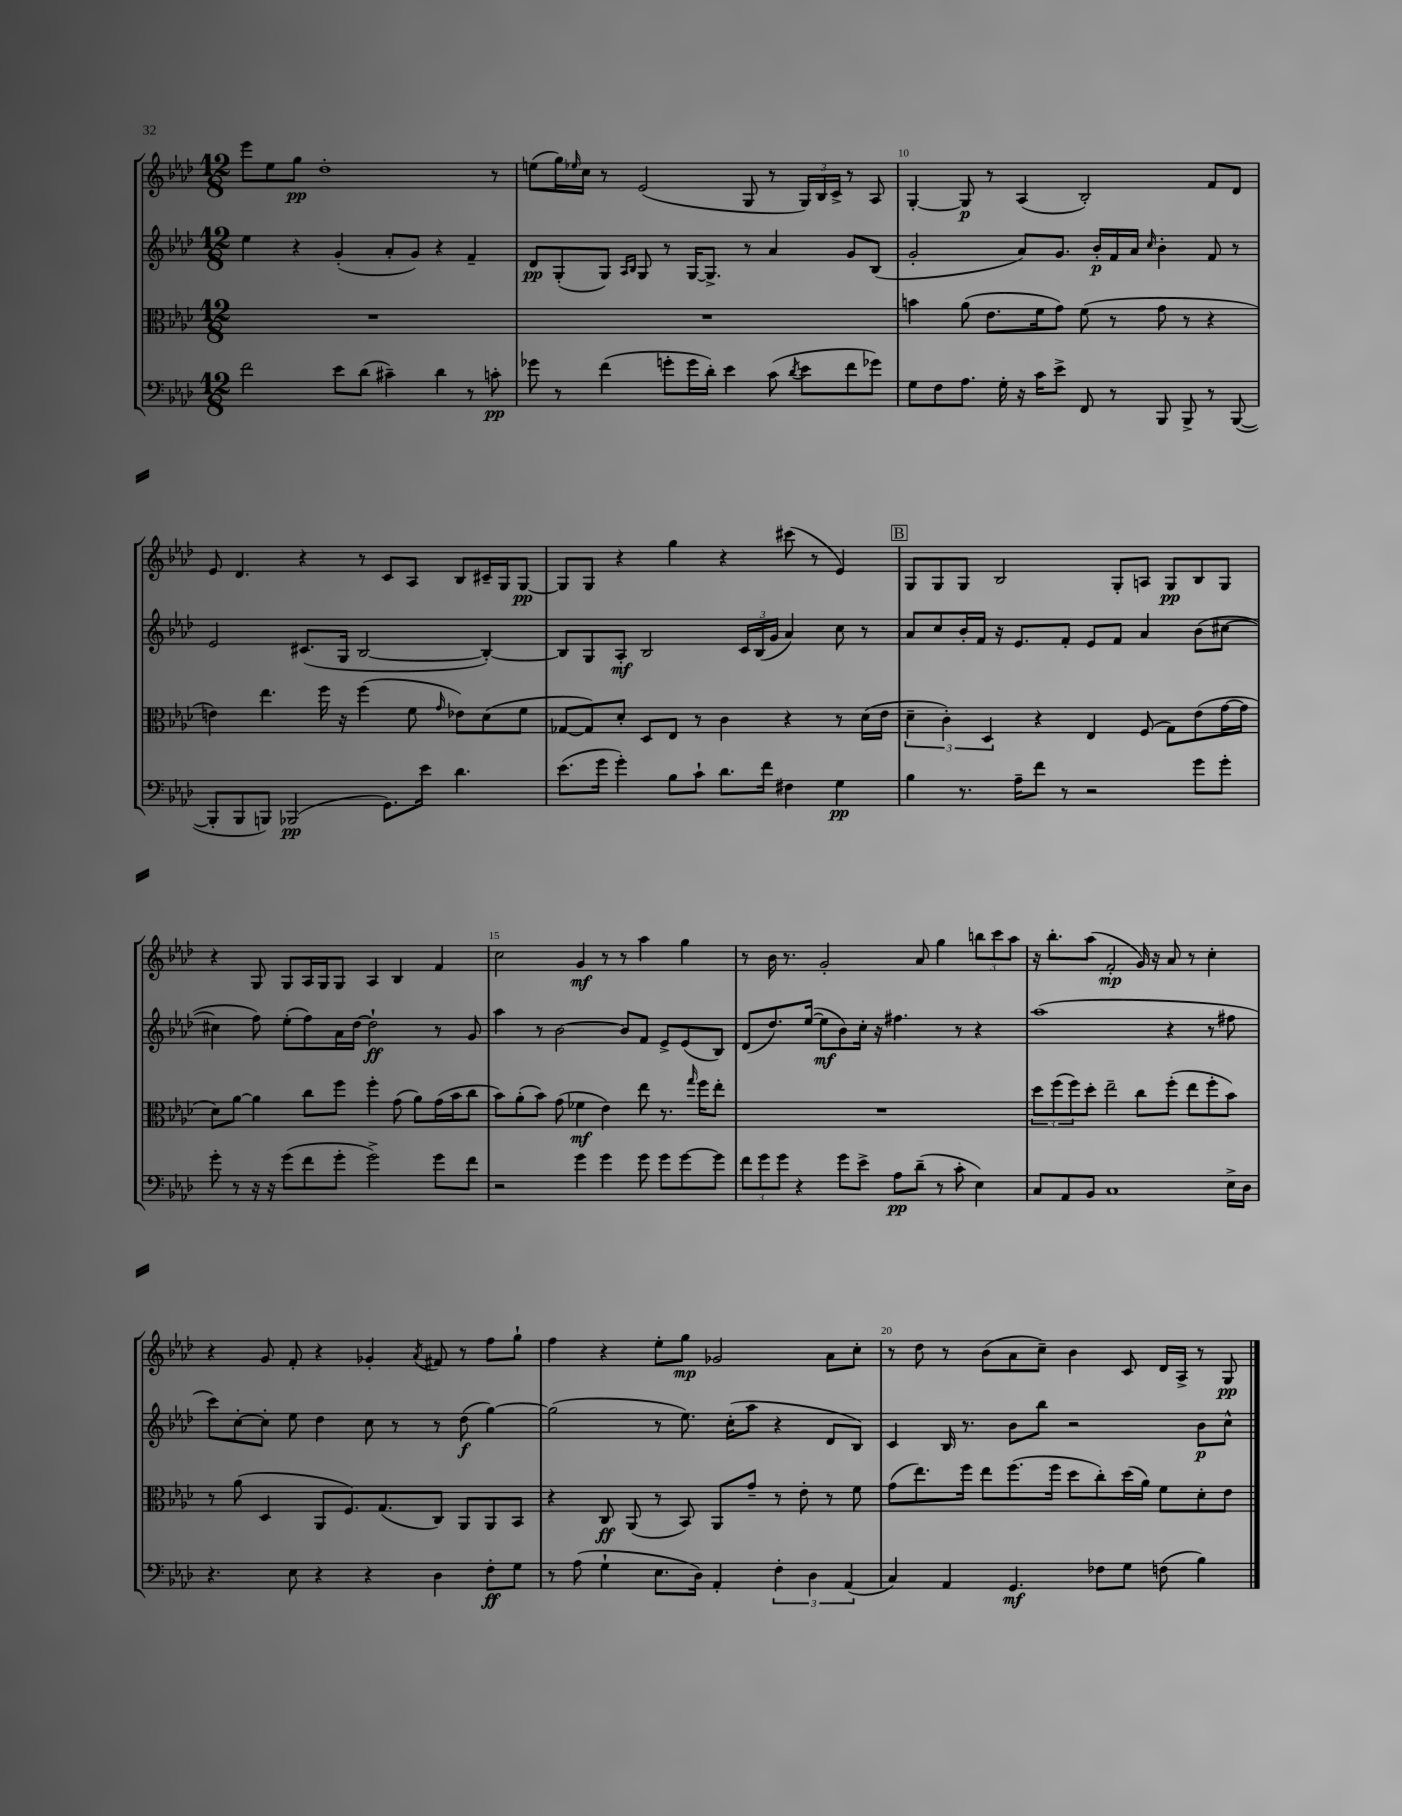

**kern	**kern	**kern	**kern
*staff4	*staff3	*staff2	*staff1
*clefF4	*clefC3	*clefG2	*clefG2
*k[b-e-a-d-]	*k[b-e-a-d-]	*k[b-e-a-d-]	*k[b-e-a-d-]
*M12/8	*M12/8	*M12/8	*M12/8
2f	1.r	4ee-	8eee-
.	.	.	8ee-
.	.	4r	8gg
.	.	.	1dd-'
8e-	.	(4g'	.
(8d-	.	.	.
4c#~)	.	8a-'	.
.	.	8g)	.
4d-	.	4r	.
8r	.	4f~	.
8c'	.	.	8r
=	=	=	=
8g-	1.r	8d-	(8ee
8r	.	(8G'	16gg)
.	.	.	16qqee-
.	.	.	16cc
(4f	.	8G)	8r
.	.	16qqA-	.
.	.	16qqB-	.
.	.	8G	(2e-
8g'	.	8r	.
16g	.	[16G	.
16d-')	.	8.G^]	.
4e-	.	.	.
.	.	8r	8G
(8c	.	4a-	8r
8qd-	.	.	.
8e-	.	.	24G)
.	.	.	24B-
.	.	.	24c^
8f	.	8g	8r
8g-)	.	(8B-	8A-
=	=	=	=
8G	4b	2g'	[4G'
8F	.	.	.
8.A-	(8a-	.	8G]
.	8.e-	.	8r
16G'	.	.	.
16r	.	8a-)	(4A-
16c	16f	.	.
8e-^	8g)	8.g	.
8FF	(8f	.	2B-')
.	.	16b-'	.
8r	8r	16f	.
.	.	16a-	.
.	.	16qqcc	.
8BBB-	8g	4b-'	.
8BBB-^	8r	.	.
8r	4r	8f	8f
([8BBB-	.	8r	8d-
=	=	=	=
8BBB-']	4e)	2e-	8e-
8BBB-	.	.	4.d-
8BBB)	4.ee-	.	.
(2BBB-	.	.	.
.	.	(8.c#	4r
.	16ff	.	.
.	16r	16G	.
.	(4ff	[2B-	8r
8.GG)	.	.	8c
.	8f	.	8A-
16e-	.	.	.
.	16qqg	.	.
4.d-	8e-)	.	8B-
.	(8d-	4B-'_)	16c#~
.	.	.	16G
.	8f	.	[8G
=	=	=	=
(8.e-	[8G-	8B-]	8G]
.	8G-])	8G	8G
16g	.	.	.
4g')	8d-'	8A-'	4r
.	8D-	2B-	.
8B-	8E-	.	4gg
8c`	8r	.	.
8.d-	4c	.	4r
.	.	24c	.
.	.	(24B-	.
16f	.	.	.
.	.	24g	.
4F#	4r	4a-)	(8ccc#
.	.	.	8r
4G	8r	8cc	4e-)
.	(16d-	8r	.
.	16e-	.	.
=	=	=	=
4B-	6d-~	8a-	8G
.	.	8cc	8G
.	6c')	.	.
8.r	.	16b-'	8G
.	.	16f	.
.	6D-	.	.
.	.	16r	2B-
16A-~	.	8.e-	.
8f	4r	.	.
8r	.	8f'	.
2r	4E-	8e-	.
.	.	8f	8G'
.	(8F	4a-	8A
.	8G)	.	8G
8g	(8e-	(8b-	8B-
8g'	[16g	[8cc#	8G
.	16g]	.	.
=	=	=	=
8g'	8d-)	4cc#]	4r
8r	[8a-	.	.
16r	4a-]	8ff)	8G
16r	.	.	.
(8g	.	(8ee-'	8G
8f	8cc	8ff)	16A-
.	.	.	16G
8g'	8ff	16a-	8G
.	.	[16dd-	.
2g^)	4ff'	2dd-`]	4A-
.	(8g	.	4B-
.	8a-)	.	.
8g	(16g	8r	4f
.	16b-	.	.
8f	8cc	8g	.
=	=	=	=
2r	8b-)	4aa-	2cc
.	(8a-'	.	.
.	8b-)	8r	.
.	(8g	[2b-	.
4g	4f-	.	4g
4g	4e-)	.	8r
.	.	8b-]	8r
8g	8ee-	8f	4aa-
8g	8.r	8e-^	.
[8g	.	(8e-	4gg
.	16qqgg	.	.
.	16ff	.	.
8g]	8ee-'	8B-)	.
=	=	=	=
12f	1.r	(8d-	8r
12g	.	.	.
.	.	8.dd-)	16b-
12g	.	.	.
.	.	.	8.r
4r	.	.	.
.	.	([16ee-	.
.	.	8ee-]	2g'
8g	.	8b-)	.
8e-^	.	16cc'	.
.	.	16r	.
8A-	.	4.ff#	.
(8d-~	.	.	8a-
8r	.	.	4gg
8c'	.	8r	.
4E-)	.	4r	12bb
.	.	.	12ccc
.	.	.	12aa-
=	=	=	=
8C	12dd-	(1aa-	16r
.	.	.	8.bb-'
.	(12ff	.	.
8AA-	.	.	.
.	12ff)	.	.
8BB-	8dd-'	.	(8aa-
1C	2ee-~	.	2f'
.	8cc	.	16g)
.	.	.	16r
.	(8ff'	4r	8a-
.	8ee-	.	8r
.	8ff'	8r	4cc'
16E-^	8b-)	8ff#	.
16D-	.	.	.
=	=	=	=
4.r	8r	8ccc)	4r
.	(8a-	[8cc'	.
.	4D-	8cc']	8g
8E-	.	8ee-	8f'
4r	8AA-	4dd-	4r
.	8.F)	.	.
4r	.	8cc	4g-'
.	(8.G	.	.
.	.	8r	.
.	.	.	8qa-
4D-	8C)	8r	8f#
.	8AA-	(8dd-	8r
8F'	8AA-	[4gg)	8ff
8G	8BB-	.	8gg`
=	=	=	=
8r	4r	(2gg]	4ff
(8A-	.	.	.
4G`	8C	.	4r
.	(8AA-	.	.
8.E-	8r	8r	8ee-'
.	8BB-)	8.ee-)	8gg
16D-)	.	.	.
4AA-'	8AA-	.	2g-
.	.	(16cc'	.
.	8g~	8aa-	.
6F'	8r	4r	.
.	8e-'	.	.
6D-	.	.	.
.	8r	8d-	8a-
(6AA-	.	.	.
.	8f	8B-)	8cc'
=	=	=	=
4C)	(8g	4c	8r
.	8.ee-)	.	8dd-
4AA-	.	16B-	8r
.	16ff	8.r	.
.	8ee-	.	(8b-
4.GG	(8.ff	8b-	8a-
.	.	8bb-	8cc~)
.	16ff	.	.
.	8dd-	2r	4b-
8F-	8cc')	.	.
8G	(16dd-	.	8c
.	16a-)	.	.
(8F	8f	.	16d-
.	.	.	16A-^
4B-)	8d-'	8b-	8r
.	8e-	8cc^^	8G
==	==	==	==
*-	*-	*-	*-
